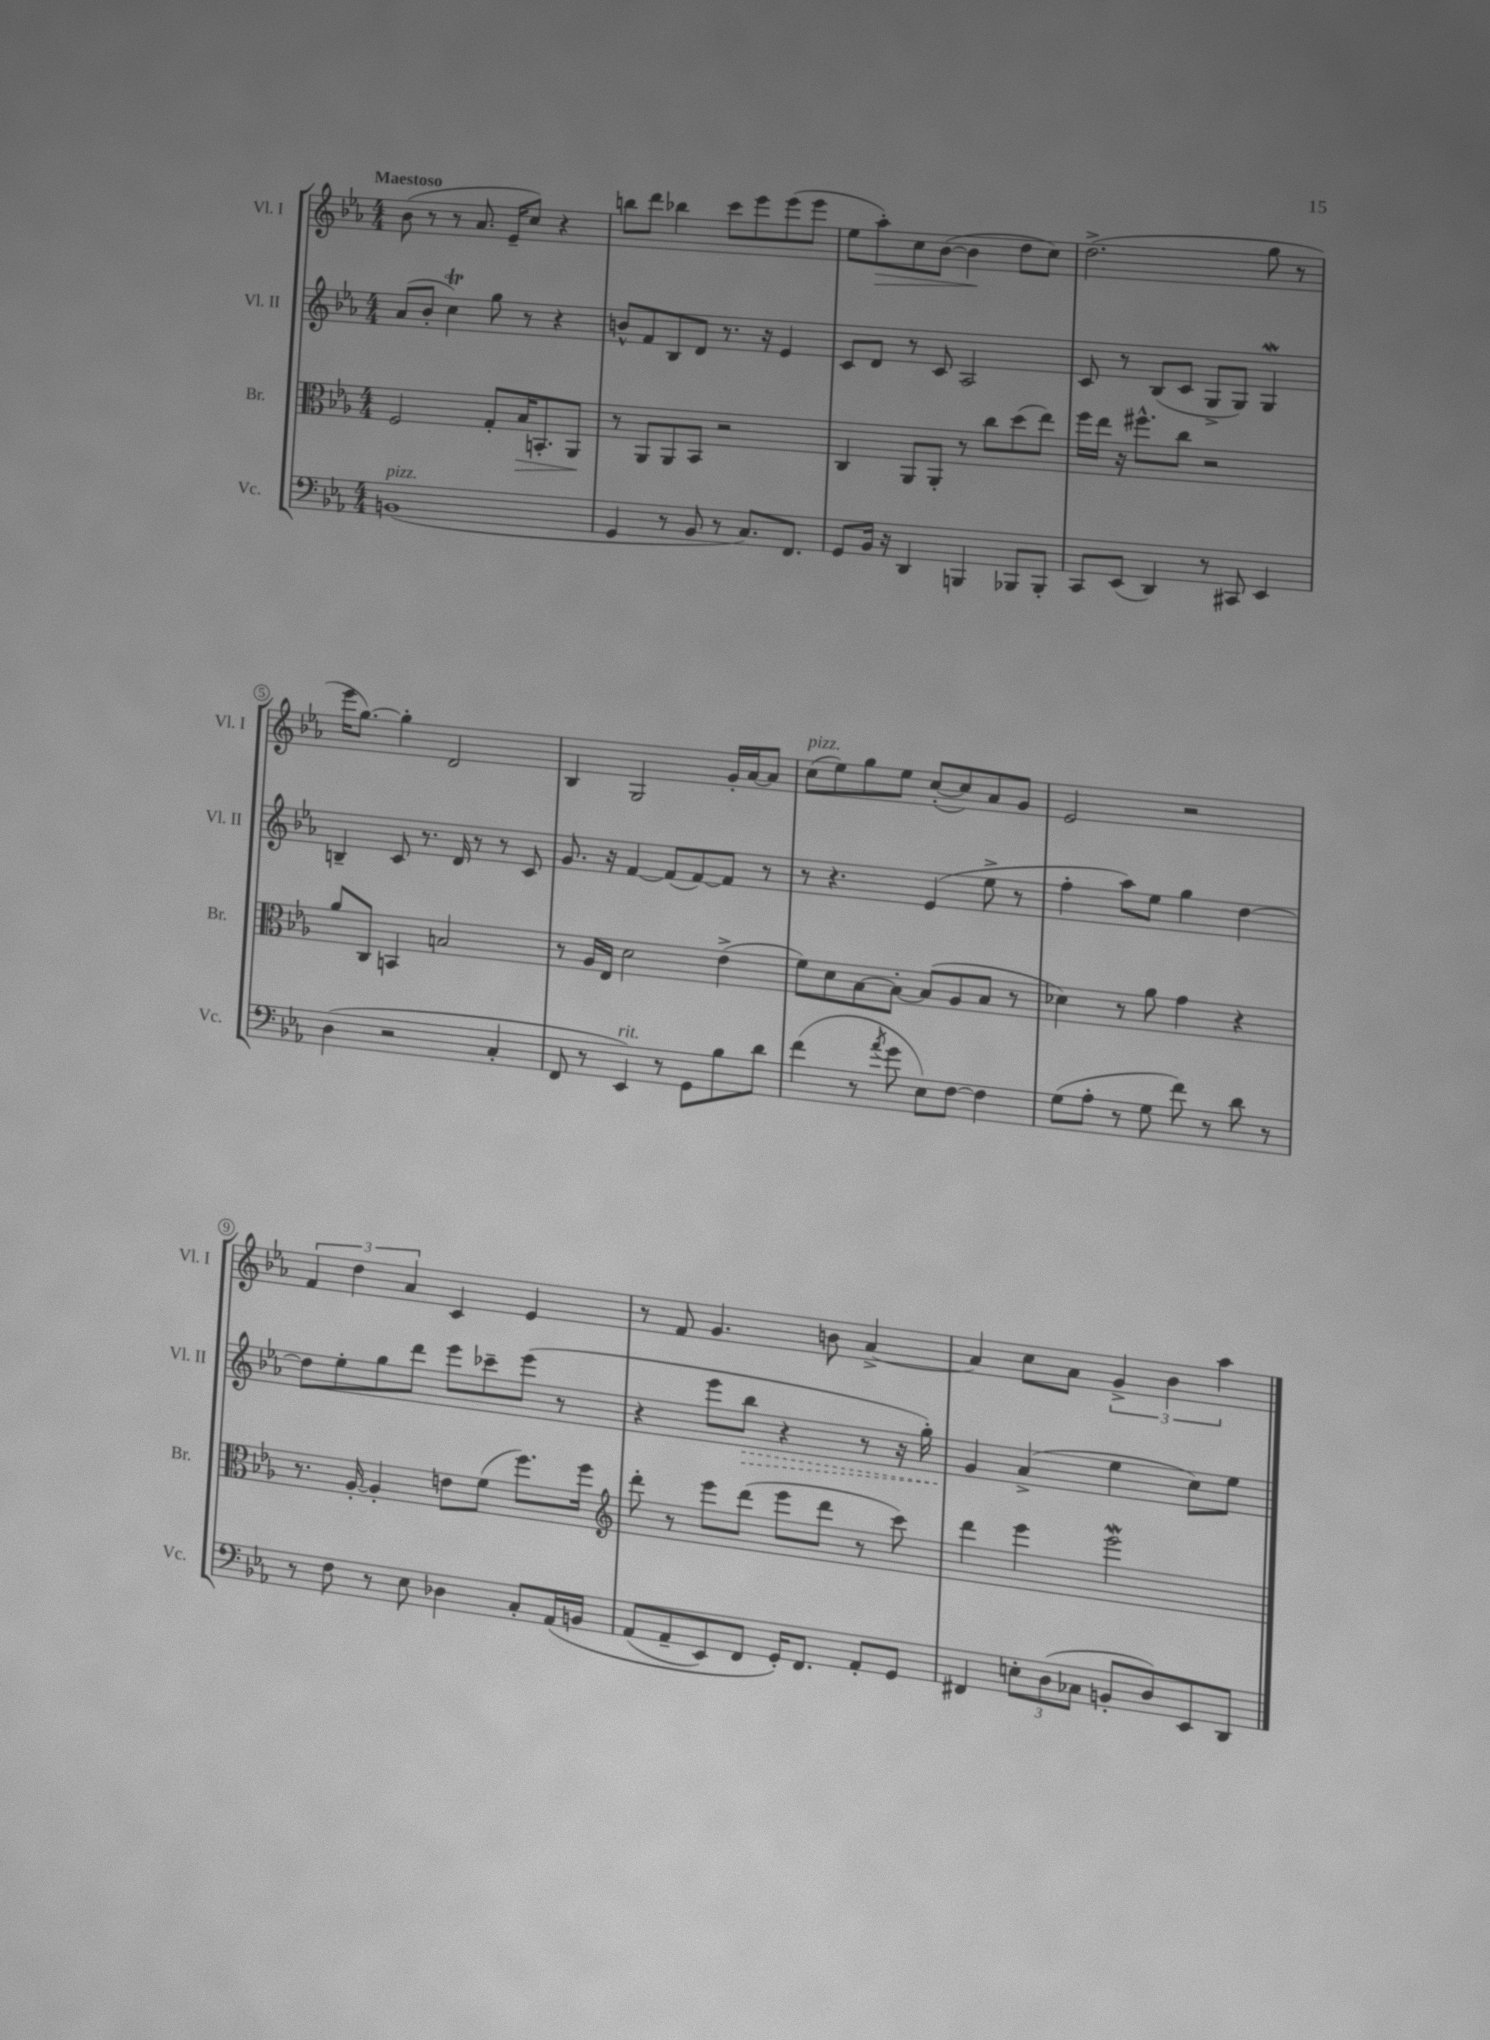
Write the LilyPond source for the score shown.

<<
\new StaffGroup <<
\new Staff = "s0" \with { instrumentName = "Vl. I" shortInstrumentName = "Vl. I" } {
    \clef treble \key ees \major \numericTimeSignature \time 4/4 \tempo "Maestoso"
    bes'8( r8 r8 aes'8. ees'16-- c''8) r4 |
    b''8 d'''8 bes''4 c'''8 ees'''8 ees'''8( ees'''8 |
    ees''8 aes''8-.\>) c''8 bes'8~( bes'4\! d''8 c''8) |
    d''2.->( g''8 r8 |
    ees'''16 g''8.~) g''4-. d'2 |
    bes4 g2 g'16-. aes'16~ aes'8 |
    c''8^\markup { \italic "pizz." }( ees''8) g''8 ees''8 c''8~-.( c''8) aes'8 g'8 |
    ees'2 r2 |
    \tuplet 3/2 { f'4 d''4 aes'4 } c'4 ees'4 |
    r8 f'8 g'4. b'8 aes'4~-> |
    aes'4 c''8 aes'8 \tuplet 3/2 { g'4-> bes'4 aes''4 } \bar "|." |
}
\new Staff = "s1" \with { instrumentName = "Vl. II" shortInstrumentName = "Vl. II" } {
    \clef treble \key ees \major \numericTimeSignature \time 4/4
    aes'8( bes'8-. c''4\trill) g''8 r8 r4 |
    b'8-^ f'8 bes8 d'8 r8. r16 ees'4 |
    c'8 d'8 r8 c'8 aes2 |
    c'8 r8 bes8( c'8 g8-> g8) g4\mordent |
    b4-- c'8 r8. d'16 r8 r8 c'8 |
    g'8. r16 f'4~ f'8( f'8~) f'8 r8 |
    r8 r4. ees'4( ees''8-> r8 |
    f''4-. aes''8) ees''8 g''4 d''4~ |
    d''8 ees''8-. g''8 d'''8 ees'''8 ces'''8-- ees'''8( r8 |
    r4 ees'''8 \once \override Hairpin.style = #'dashed-line bes''8\> r4 r8 r16 g''16-.) |
    g'4\! aes'4->( ees''4 c''8) ees''8 \bar "|." |
}
\new Staff = "s2" \with { instrumentName = "Br." shortInstrumentName = "Br." } {
    \clef alto \key ees \major \numericTimeSignature \time 4/4
    f2 g8-. bes16\> b,8.-. aes,8\! |
    r8 aes,8 aes,8 bes,8 r2 |
    c4 aes,8 aes,8-. r8 c''8 d''8( ees''8) |
    f''16 ees''16 r16 fis''8.-^ c''8 r2 |
    aes'8 c8 b,4 b2 |
    r8 aes16 ees16 d'2 ees'4->( |
    f'8) d'8 bes8~ bes8~-. bes8( aes8 bes8 r8 |
    des'4) r8 aes'8 g'4 r4 |
    r8. aes16~-. aes4-. e'8 f'8( f''8.) f''16 |
    \clef treble d'''8-. r8 ees'''8 d'''8( ees'''8 d'''8 r8 c'''8) |
    d'''4 ees'''4 ees'''2\mordent \bar "|." |
}
\new Staff = "s3" \with { instrumentName = "Vc." shortInstrumentName = "Vc." } {
    \clef bass \key ees \major \numericTimeSignature \time 4/4
    b,1^\markup { \italic "pizz." }( |
    g,4 r8 bes,8 r8 c8.) f,8. |
    g,8 bes,16 r16 d,4 b,,4 bes,,8 bes,,8-. |
    c,8 ees,8( d,4) r8 cis,8 ees,4 |
    d4( r2 c4-. |
    f,8 r8 ees,4^\markup { \italic "rit." }) r8 g,8 bes8 d'8 |
    f'4( r8 \acciaccatura { aes'8 } g'8 ees8) f8~ f4 |
    g8( aes8-. r8 g8 f'8) r8 d'8 r8 |
    r8 f8 r8 ees8 des4 c8-. aes,16\( b,16 |
    aes,8( aes,8-- ees,8) f,8 g,16-.\) f,8. aes,8-. g,8 |
    fis,4 \tuplet 3/2 { e8-. d8( ces8 } b,8-. d8) ees,8 d,8 \bar "|." |
}
>>
>>
\layout { \context { \Score \override BarNumber.stencil = #(make-stencil-circler 0.1 0.3 ly:text-interface::print) } }
